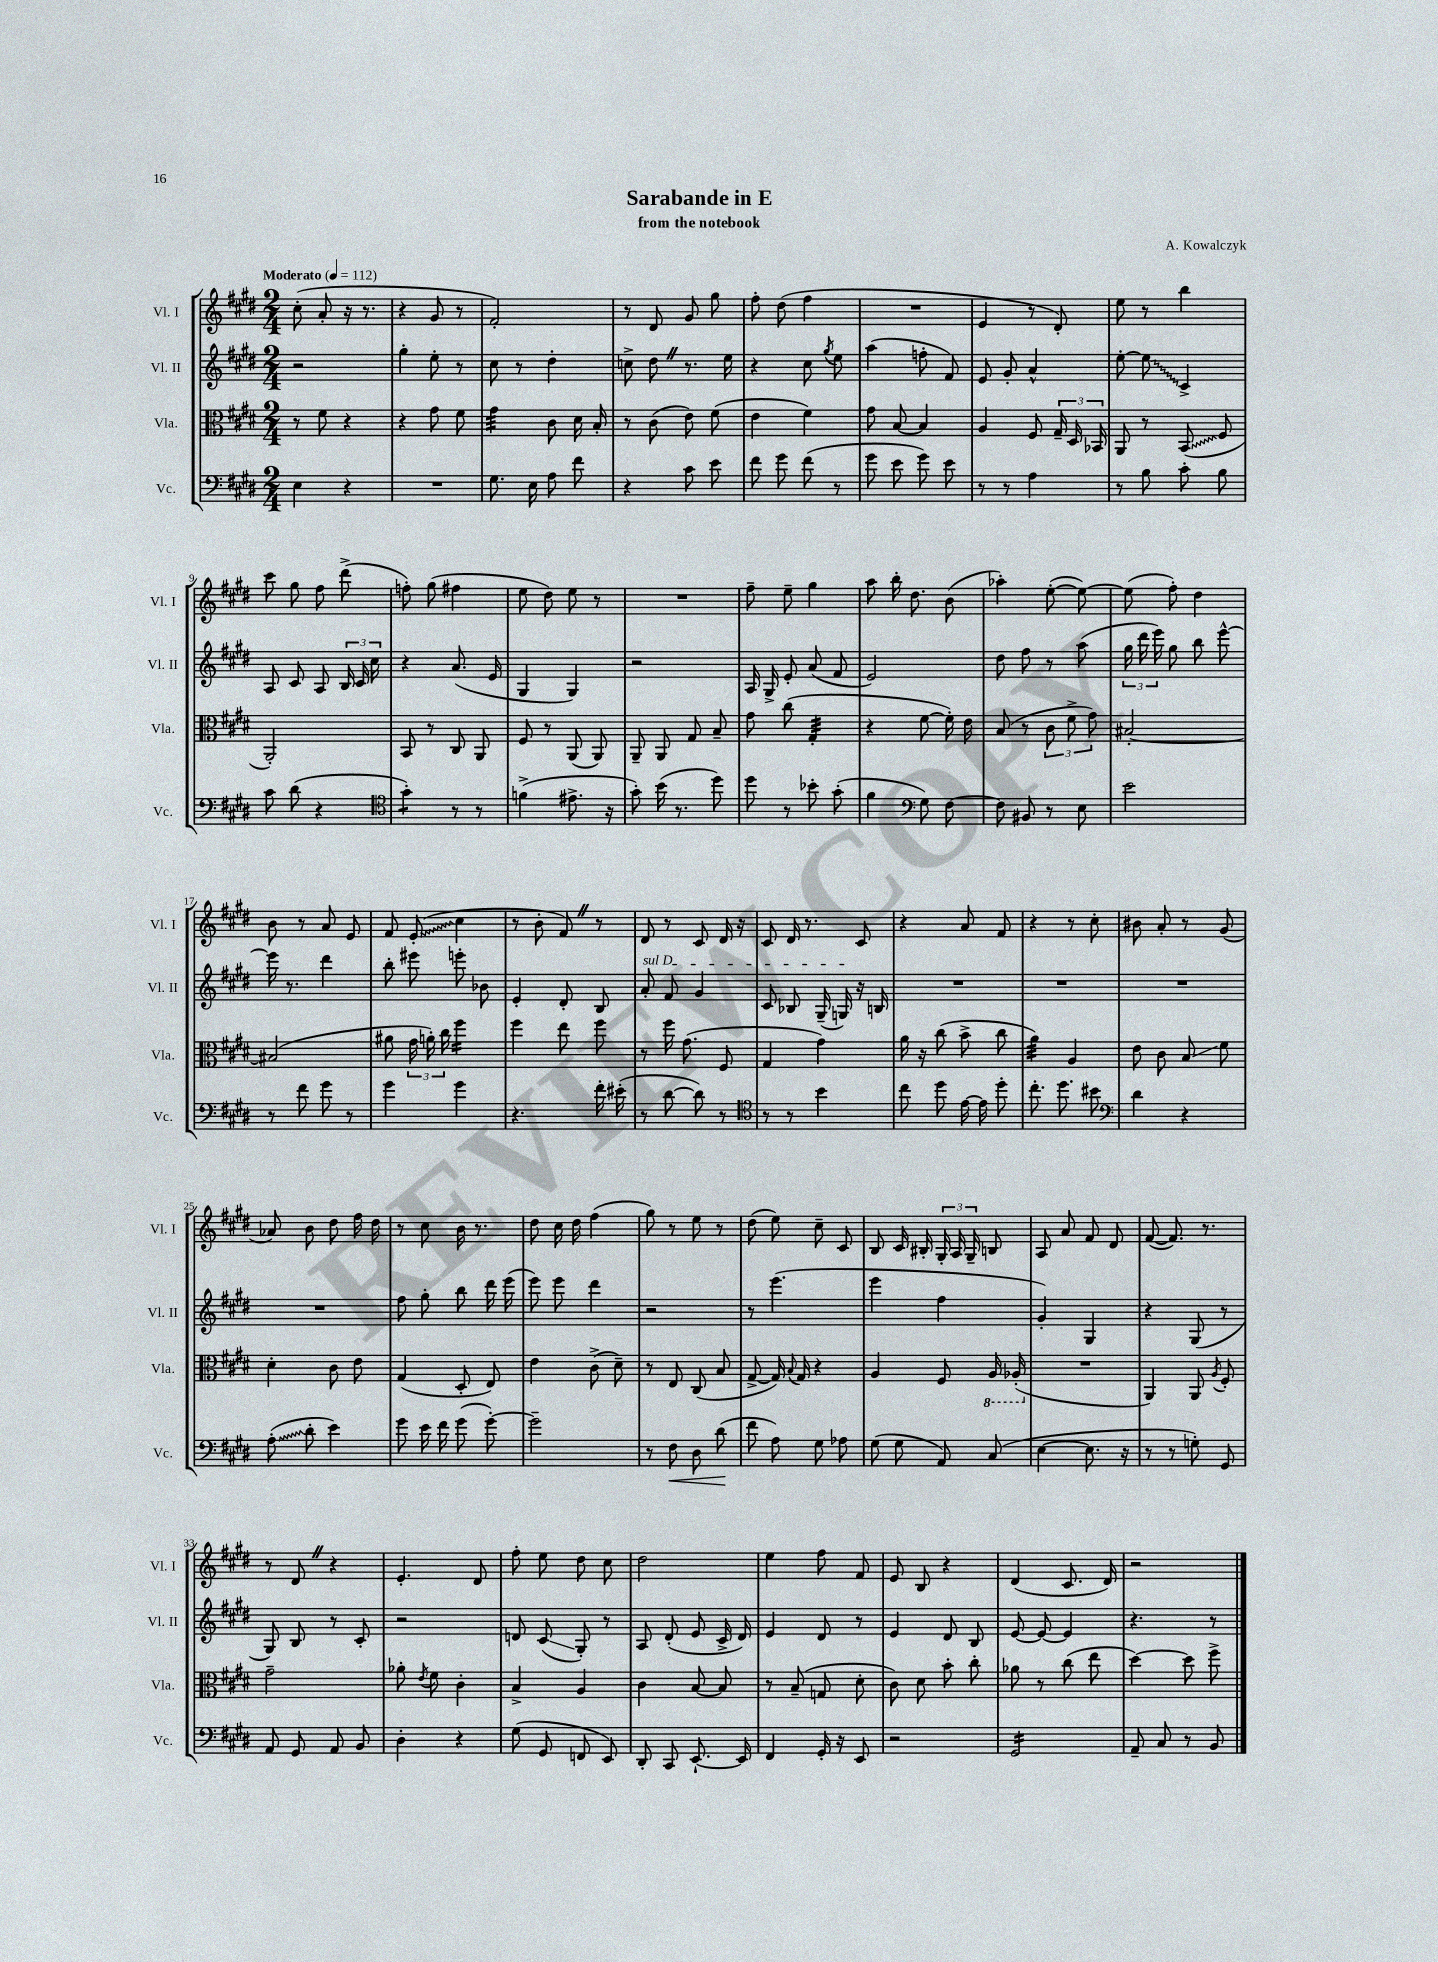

**kern	**kern	**kern	**kern
*staff4	*staff3	*staff2	*staff1
*clefF4	*clefC3	*clefG2	*clefG2
*k[f#c#g#d#]	*k[f#c#g#d#]	*k[f#c#g#d#]	*k[f#c#g#d#]
*M2/4	*M2/4	*M2/4	*M2/4
*MM112	*MM112	*MM112	*MM112
4E	8r	2r	(8cc#'
.	8f#	.	8a'
4r	4r	.	16r
.	.	.	8.r
=	=	=	=
2r	4r	4gg#'	4r
.	8g#	8ee'	8g#
.	8f#	8r	8r
=	=	=	=
8.G#	4g#	8cc#	2f#')
.	.	8r	.
16E	.	.	.
8A	8c#	4dd#'	.
8f#	16d#	.	.
.	16B'	.	.
=	=	=	=
4r	8r	8cc^	8r
.	(8c#	8dd#	8d#
8c#	8e)	8.r	8g#
8e	(8f#	.	8gg#
.	.	16ee	.
=	=	=	=
8f#	4e	4r	8ff#'
8g#	.	.	(8dd#
(8f#	4f#)	8cc#	4ff#
.	.	8qgg#	.
8r	.	8ee	.
=	=	=	=
8g#	8g#	(4aa	2r
8e	[8B	.	.
8g#)	4B]	8ff'	.
8e	.	8f#)	.
=	=	=	=
8r	4A	8e	4e
8r	.	8g#'	.
4A	8F#	4a^^	8r
.	24G#~	.	8d#')
.	24D#	.	.
.	24BB-	.	.
=	=	=	=
8r	8AA	[8ee'	8ee
8B	8r	8ee]	8r
8c#'	(8BB	4c#^	4bb
8B	8F#	.	.
=	=	=	=
8c#	2AA')	8A	8ccc#
(8d#	.	8c#	8gg#
4r	.	8A	8ff#
.	.	24B	(8ddd#^
.	.	24c#	.
.	.	24cc#	.
=	=	=	=
*clefC4	*	*	*
4g#')	8BB	4r	8ff')
.	8r	.	(8gg#
8r	8C#	(8.a	4ff#
8r	8AA	.	.
.	.	16e	.
=	=	=	=
(4f^	8F#	4G#	8ee
.	8r	.	8dd#)
8.e#^	(8AA	4G#)	8ee
.	8AA)	.	8r
16r	.	.	.
=	=	=	=
8g#')	8AA~	2r	2r
(16b	8AA	.	.
8.r	.	.	.
.	8G#	.	.
8dd#)	8B~	.	.
=	=	=	=
8dd#	8g#	16A	8ff#~
.	.	16G#^	.
8r	(8cc#	8e'	8ee~
8b-'	4G#'	(8a	4gg#
(8g#'	.	8f#	.
=	=	=	=
4f#	4r	2e)	8aa
.	.	.	16bb'
.	.	.	8.dd#
*clefF4	*	*	*
8G#)	[8f#	.	.
[8F#	16f#'])	.	(8b
.	16e	.	.
=	=	=	=
8F#]	(8B	8dd#	4aa-')
8BB#	8r	8ff#	.
8r	12c#	8r	([8ee'
.	12f#^	.	.
8E	.	(8aa	8ee_)
.	12g#)	.	.
=	=	=	=
2e	[2B#'	24gg#	(8ee]
.	.	24ddd#	.
.	.	24eee)	.
.	.	8gg#	8ff#')
.	.	8bb	4dd#
.	.	[8eee^^	.
=	=	=	=
8r	(2B#]	16eee]	8b
.	.	8.r	.
8f#	.	.	8r
8g#	.	4ddd#	8a
8r	.	.	8e
=	=	=	=
4g#	8a#	8bb'	8f#
.	24g#	8eee#	(8e'
.	24a')	.	.
.	24cc#	.	.
4g#	4ff#	8eee'	4cc#
.	.	8b-	.
=	=	=	=
4.r	4ff#	4e'	8r
.	.	.	8b'
.	8ee	8d#'	8f#)
16f#'	8ff#	8B	8r
(16e#'	.	.	.
=	=	=	=
8r	8r	8a'	8d#
[8d#	16ff#	8f#	8r
.	(8.g#	.	.
8d#])	.	4g#	8c#
8r	8F#	.	16d#
.	.	.	16r
=	=	=	=
*clefC4	*	*	*
8r	4G#	8c#	8c#
8r	.	8B-	16d#
.	.	.	8.r
4b	4g#)	(16G#~	.
.	.	16G)	.
.	.	16r	8c#
.	.	16B	.
=	=	=	=
8cc#	16a	2r	4r
.	16r	.	.
8dd#	(8cc#	.	.
[16e	8b^	.	8a
16e]	.	.	.
8dd#'	8cc#	.	8f#
=	=	=	=
8.cc#'	4a)	2r	4r
8.dd#	.	.	.
.	4A	.	8r
8b#	.	.	8cc#'
=	=	=	=
*clefF4	*	*	*
4d#	8e	2r	8b#
.	8c#	.	8a'
4r	8B	.	8r
.	8f#	.	(8g#
=	=	=	=
(8A'	4d#'	2r	8a-)
8d#'	.	.	8b
4e)	8c#	.	8dd#
.	8e	.	16ff#
.	.	.	16dd#
=	=	=	=
8g#	(4G#	8ff#	8r
16e	.	8gg#'	8cc#
16f#	.	.	.
(8g#	8D#'	8bb	16b
.	.	.	8.r
[8g#')	8E)	16ddd#	.
.	.	(16eee	.
=	=	=	=
2g#~]	4e	8eee)	8dd#
.	.	8eee	16cc#
.	.	.	16dd#
.	(8c#^	4ddd#	(4ff#
.	8d#~)	.	.
=	=	=	=
8r	8r	2r	8gg#)
8F#	8E	.	8r
8D#	(8C#	.	8ee
(8d#	8B	.	8r
=	=	=	=
8f#	[8G#^	8r	(8dd#
8A)	16G#])	(4.eee	8ee)
.	8qqB	.	.
.	16G#	.	.
8G#	4r	.	8cc#~
8A-	.	.	8c#
=	=	=	=
(8G#	4A	4eee	8B
8G#	.	.	16c#
.	.	.	16B#'
8AA)	8F#	4ff#	24G#'
.	.	.	24A
.	.	.	24G#~
(8C#	16AA	.	8B
.	(16AA-'	.	.
=	=	=	=
[4E	2r	4g#')	8A
.	.	.	8a
8.E]	.	4G#	8f#
.	.	.	8d#
16r	.	.	.
=	=	=	=
8r	4AA)	4r	([8f#
8r	.	.	8.f#])
8G')	8AA	(8G#	.
.	.	.	8.r
.	8qA	.	.
8GG#	8F#'	8r	.
=	=	=	=
8AA	2g#~	8G#)	8r
8GG#	.	8B	8d#
8AA	.	8r	4r
8BB	.	8c#'	.
=	=	=	=
4D#'	8a-'	2r	4.e'
.	8qe	.	.
.	8f#	.	.
4r	4c#'	.	.
.	.	.	8d#
=	=	=	=
(8G#	4B^	8d	8ff#'
8GG#	.	(8c#	8ee
8FF	4A	8G#')	8dd#
8EE)	.	8r	8cc#
=	=	=	=
8DD#'	4c#	8A	2dd#
8CC#	.	(8d#'	.
[8.EE`	[8B	8e	.
.	8B]	16c#^	.
16EE]	.	16d#)	.
=	=	=	=
4FF#	8r	4e	4ee
.	(8B~	.	.
16GG#'	8G	8d#	8ff#
16r	.	.	.
8EE	8d#'	8r	8f#
=	=	=	=
2r	8c#)	4e	8e
.	8d#	.	8B
.	8b'	8d#	4r
.	8cc#'	8B	.
=	=	=	=
2GG#	8a-	[8e	(4d#
.	8r	8e_	.
.	(8cc#	4e]	8.c#
.	8ee	.	.
.	.	.	16d#)
=	=	=	=
8AA~	[4dd#)	4.r	2r
8C#	.	.	.
8r	8dd#]	.	.
8BB	8ff#^	8r	.
==	==	==	==
*-	*-	*-	*-
